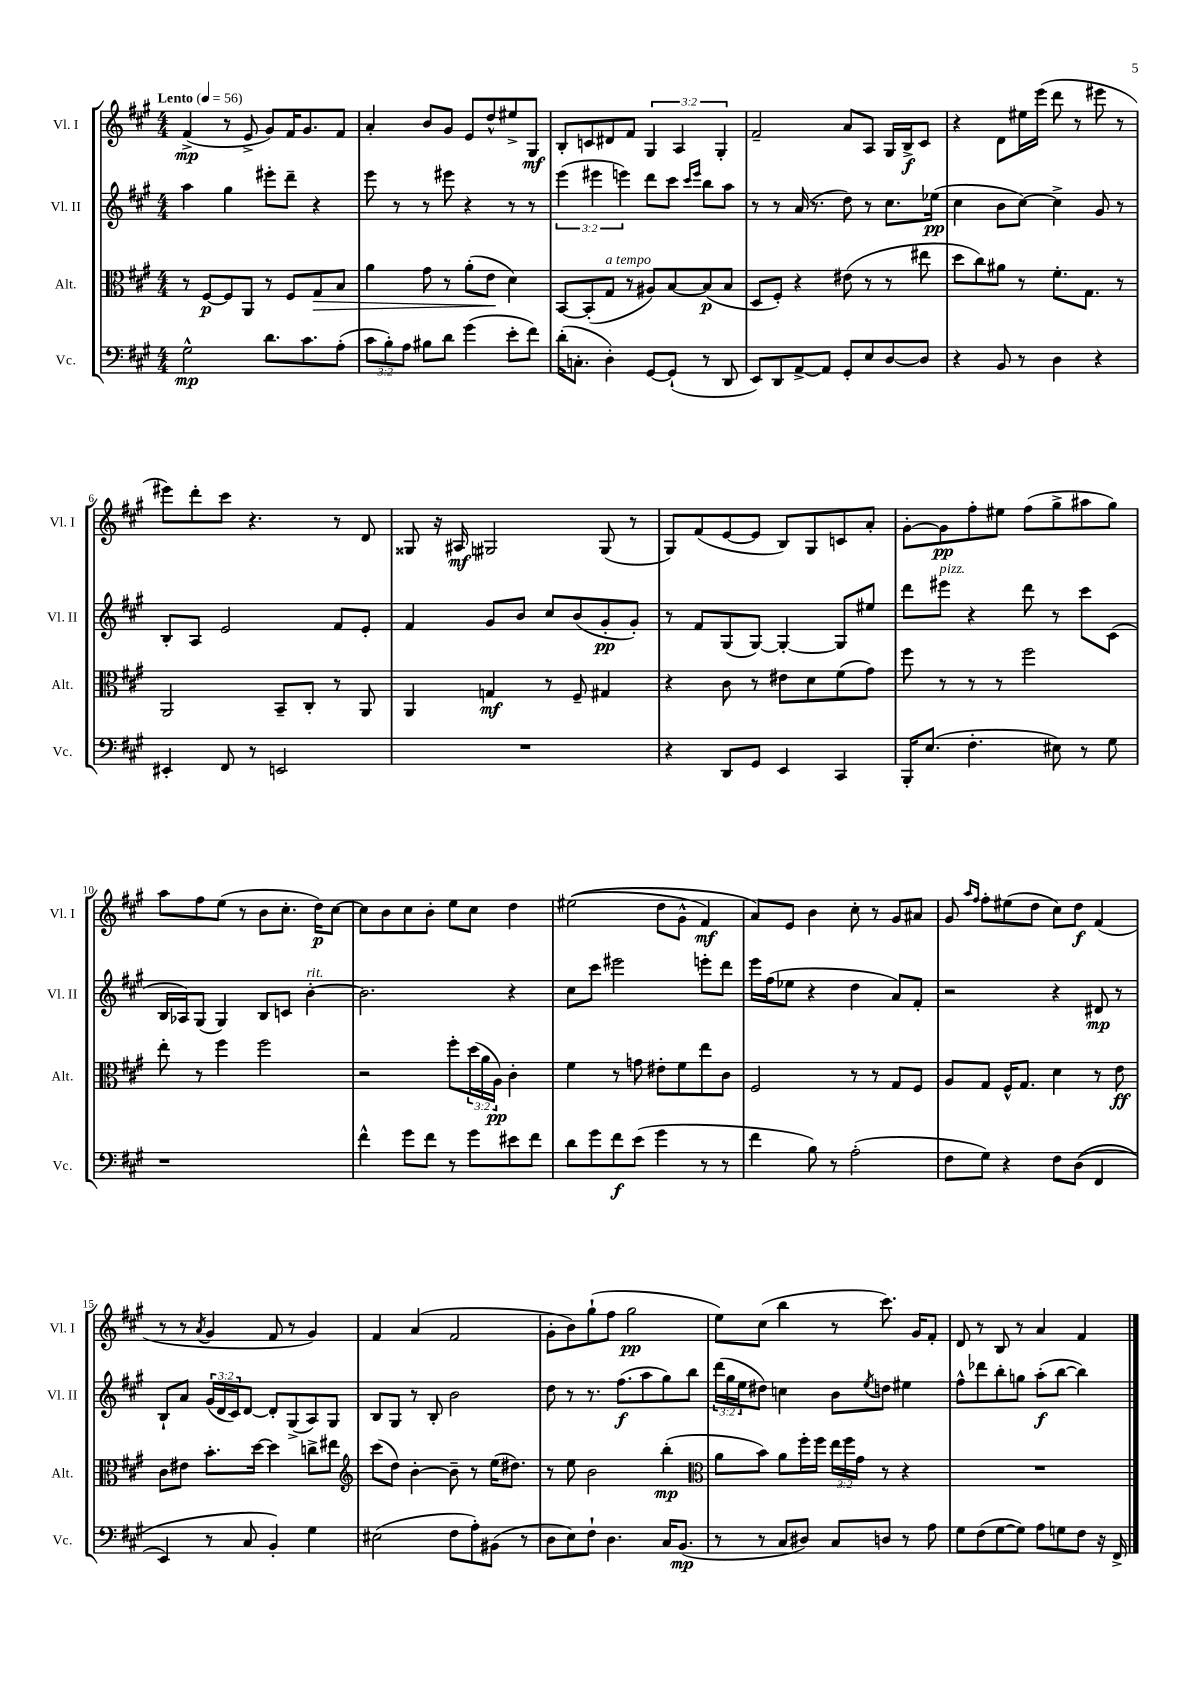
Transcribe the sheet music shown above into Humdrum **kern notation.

**kern	**dynam	**kern	**dynam	**kern	**dynam	**kern	**dynam
*part4	*part4	*part3	*part3	*part2	*part2	*part1	*part1
*staff4	*staff4	*staff3	*staff3	*staff2	*staff2	*staff1	*staff1
*I"Vc.	*	*I"Alt.	*	*I"Vl. II	*	*I"Vl. I	*
*I'Vc.	*	*I'Alt.	*	*I'Vl. II	*	*I'Vl. I	*
*clefF4	*	*clefC3	*	*clefG2	*	*clefG2	*
*k[f#c#g#]	*	*k[f#c#g#]	*	*k[f#c#g#]	*	*k[f#c#g#]	*
*M4/4	*	*M4/4	*	*M4/4	*	*M4/4	*
*MM56	*	*MM56	*	*MM56	*	*MM56	*
=1	=1	=1	=1	=1	=1	=1	=1
!	!	!	!	!	!	!LO:TX:a:B:t=Lento	!
2G#^^\	mp	8r	.	4aa\	.	(4f#^/	mp
.	.	[8F#/L	p	.	.	.	.
.	.	8F#/]	.	4gg#\	.	8r	.
.	.	8AA/J	.	.	.	8e^/	.
8.d\L	.	8r	.	8eee#X'\L	.	8g#/L)	.
.	.	8F#/L	.	8ddd~\J	.	16f#/K	.
8.c#\	.	.	.	.	.	8.g#/	.
!	!	!	!LO:HP:b	!	!	!	!
.	.	8G#/	>	4r	.	.	.
(8A'\J	.	8B/J	.	.	.	8f#/J	.
=2	=2	=2	=2	=2	=2	=2	=2
12c#\L	.	4a\	.	8eee\	.	4a'/	.
12B'\)	.	.	.	.	.	.	.
.	.	.	.	8r	.	.	.
12A\J	.	.	.	.	.	.	.
8B#X\L	.	8g#\	.	8r	.	8b/L	.
8d\J	.	8r	.	8eee#X\	.	8g#/J	.
(4g#\	.	(8a'\L	.	4r	.	8e/L	.
.	.	8e\J	.	.	.	8dd^^/	.
8e'\L	.	4d\)	]	8r	.	8ee#X^/	.
8f#\J)	.	.	.	8r	.	8G#/J	mf
=3	=3	=3	=3	=3	=3	=3	=3
(16d'\KL	.	[8BB/L	.	(6eee\	.	8B'/L	.
8.Cn'\J	.	.	.	.	.	.	.
.	.	(8BB'/]	.	.	.	8cn/	.
.	.	.	.	6eee#X\	.	.	.
!	!	!LO:TX:a:i:t=a tempo	!	!	!	!	!
4D'\)	.	8G#/J	.	.	.	8d#X/	.
.	.	.	.	6eeen\)	.	.	.
.	.	8r	.	.	.	8f#/J	.
[8GG#/L	.	8A#X/L)	.	8ddd\L	.	6G#/	.
(8GG#`/J]	.	[8B/	.	8ccc#\J	.	.	.
.	.	.	.	.	.	6A/	.
.	.	.	.	16qqccc#/LL	.	.	.
.	.	.	.	16qqeee/JJ	.	.	.
8r	.	(8B/]	p	8bb\L	.	.	.
.	.	.	.	.	.	6G#'/	.
8DD/	.	8B/J	.	8aa\J	.	.	.
=4	=4	=4	=4	=4	=4	=4	=4
8EE/L)	.	8D/L	.	8r	.	2f#~/	.
8DD/	.	8F#'/J)	.	8r	.	.	.
[8AA^/	.	4r	.	(16a/	.	.	.
.	.	.	.	8.r	.	.	.
8AA/J]	.	.	.	.	.	.	.
8GG#'/L	.	(8e#X\	.	8dd\)	.	8a/L	.
8E/	.	8r	.	8r	.	8A/J	.
[8D/	.	8r	.	8.cc#\L	.	16G#/LL	.
.	.	.	.	.	.	16B^/J	f
8D/J]	.	8ee#X\	.	.	.	8c#/J	.
.	.	.	.	(16ee-X\Jk	pp	.	.
=5	=5	=5	=5	=5	=5	=5	=5
4r	.	8dd\L	.	4cc#\	.	4r	.
.	.	8cc#\)	.	.	.	.	.
8BB/	.	8a#X\J	.	8b\L	.	8d\L	.
8r	.	8r	.	[8cc#\J)	.	16ee#X\L	.
.	.	.	.	.	.	(16eee\JJ	.
4D\	.	8.f#'\L	.	4cc#^\]	.	8ddd\	.
.	.	.	.	.	.	8r	.
.	.	8.G#\J	.	.	.	.	.
4r	.	.	.	8g#/	.	8eee#X\	.
.	.	8r	.	8r	.	8r	.
!!LO:LB:g=z
=6	=6	=6	=6	=6	=6	=6	=6
4EE#X'/	.	2AA/	.	8B'/L	.	8eee#X\L)	.
.	.	.	.	8A/J	.	8ddd'\	.
8FF#/	.	.	.	2e/	.	8ccc#\J	.
8r	.	.	.	.	.	4.r	.
2EEn/	.	8BB~/L	.	.	.	.	.
.	.	8C#'/J	.	.	.	.	.
.	.	8r	.	8f#/L	.	8r	.
.	.	8AA/	.	8e'/J	.	8d/	.
=7	=7	=7	=7	=7	=7	=7	=7
1r	.	4AA/	.	4f#/	.	8G##X/	.
.	.	.	.	.	.	16r	.
.	.	.	.	.	.	16A#X/	mf
.	.	4Gn/	mf	8g#/L	.	2G#X/	.
.	.	.	.	8b/J	.	.	.
.	.	8r	.	8cc#/L	.	.	.
.	.	8F#~/	.	(8b/	.	.	.
.	.	4G#X/	.	8g#'/	pp	(8G#/	.
.	.	.	.	8g#'/J)	.	8r	.
=8	=8	=8	=8	=8	=8	=8	=8
4r	.	4r	.	8r	.	8G#/L)	.
.	.	.	.	8f#/L	.	(8f#/	.
8DD/L	.	8c#\	.	(8G#/	.	[8e/	.
8GG#/J	.	8r	.	[8G#/J)	.	8e/J]	.
4EE/	.	8e#X\L	.	4G#'/_	.	8B/L)	.
.	.	8d\	.	.	.	8G#/	.
4CC#/	.	(8f#\	.	8G#/L]	.	8cn/	.
.	.	8g#\J)	.	8ee#X/J	.	8a'/J	.
=9	=9	=9	=9	=9	=9	=9	=9
16BBB'/KL	.	8ff#\	.	8ddd\L	.	[8g#'\L	.
(8.E/J	.	.	.	.	.	.	.
!	!	!	!	!LO:TX:a:i:t=pizz.	!	!	!
.	.	8r	.	8eee#X\J	.	8g#\]	pp
4.F#'\	.	8r	.	4r	.	8ff#'\	.
.	.	8r	.	.	.	8ee#X\J	.
.	.	2ff#\	.	8ddd\	.	(8ff#\L	.
8E#X\)	.	.	.	8r	.	8gg#^\	.
8r	.	.	.	8ccc#\L	.	8aa#X\	.
8G#\	.	.	.	(8c#\J	.	8gg#\J)	.
!!LO:LB:g=z
=10	=10	=10	=10	=10	=10	=10	=10
1r	.	8ee'\	.	16B/LL	.	8aa\L	.
.	.	.	.	16A-X/J)	.	.	.
.	.	8r	.	(8G#/J	.	8ff#\	.
.	.	4ff#\	.	4G#/)	.	(8ee\J	.
.	.	.	.	.	.	8r	.
.	.	2ff#\	.	8B/L	.	8b\L	.
.	.	.	.	8cn/J	.	8.cc#'\J	.
!	!	!	!	!LO:TX:a:i:t=rit.	!	!	!
.	.	.	.	[4b'\	.	.	.
.	.	.	.	.	.	16dd\KL)	p
.	.	.	.	.	.	[8cc#\J	.
=11	=11	=11	=11	=11	=11	=11	=11
4f#^^\	.	2r	.	2.b\]	.	8cc#\L]	.
.	.	.	.	.	.	8b\	.
8g#\L	.	.	.	.	.	8cc#\	.
8f#\J	.	.	.	.	.	8b'\J	.
8r	.	8ff#'\L	.	.	.	8ee\L	.
8g#\L	.	(24dd\L	.	.	.	8cc#\J	.
.	.	24a\	.	.	.	.	.
.	.	24A\JJ)	pp	.	.	.	.
8e#X\	.	4c#'\	.	4r	.	4dd\	.
8f#\J	.	.	.	.	.	.	.
=12	=12	=12	=12	=12	=12	=12	=12
8d\L	.	4f#\	.	8cc#\L	.	((2ee#X\	.
8g#\	.	.	.	8ccc#\J	.	.	.
8f#\	f	8r	.	2eee#X\	.	.	.
(8e\J	.	8gn\	.	.	.	.	.
4g#\	.	8e#X'\L	.	.	.	8dd\L	.
.	.	8f#\	.	.	.	8g#^^\J	.
8r	.	8ee\	.	8eeen'\L	.	4f#/)	mf
8r	.	8c#\J	.	8ddd\J	.	.	.
=13	=13	=13	=13	=13	=13	=13	=13
4f#\	.	2F#/	.	16eee\LL	.	8a/L)	.
.	.	.	.	(16ff#\J	.	.	.
.	.	.	.	8ee-X\J	.	8e/J	.
8B\)	.	.	.	4r	.	4b\	.
8r	.	.	.	.	.	.	.
(2A'\	.	8r	.	4dd\	.	8cc#'\	.
.	.	8r	.	.	.	8r	.
.	.	8G#/L	.	8a/L)	.	8g#/L	.
.	.	8F#/J	.	8f#'/J	.	8a#X/J	.
=14	=14	=14	=14	=14	=14	=14	=14
8F#\L	.	8A/L	.	2r	.	8g#/	.
.	.	.	.	.	.	16qqaa/LL	.
.	.	.	.	.	.	16qqff#/JJ	.
8G#\J)	.	8G#/J	.	.	.	8ff#'\L	.
4r	.	16F#^^/KL	.	.	.	(8ee#X\	.
.	.	8.G#/J	.	.	.	.	.
.	.	.	.	.	.	8dd\J	.
8F#\L	.	4d\	.	4r	.	8cc#\L)	.
((8D\J	.	.	.	.	.	8dd\J	f
4FF#/	.	8r	.	8d#X/	mp	(4f#/	.
.	.	8e\	ff	8r	.	.	.
!!LO:LB:g=z
=15	=15	=15	=15	=15	=15	=15	=15
4EE/)	.	8c#\L	.	8B`/L	.	8r	.
.	.	8e#X\J	.	8a/J	.	8r	.
.	.	.	.	.	.	8qa/	.
8r	.	8.b'\L	.	(24g#/LL	.	4g#/	.
.	.	.	.	24d/	.	.	.
.	.	.	.	24c#/J)	.	.	.
8C#/	.	.	.	[8d/J	.	.	.
.	.	[16dd\Jk	.	.	.	.	.
4BB'/)	.	4dd\]	.	8d'/L]	.	8f#/	.
.	.	.	.	(8G#^/	.	8r	.
4G#\	.	8ccn^\L	.	8A/)	.	4g#/)	.
.	.	8ee#X\J	.	8G#/J	.	.	.
=16	=16	=16	=16	=16	=16	=16	=16
*	*	*clefG2	*	*	*	*	*
(2E#X\	.	(8ccc#\L	.	8B/L	.	4f#/	.
.	.	8dd\J)	.	8G#/J	.	.	.
.	.	[4b'\	.	8r	.	(4a/	.
.	.	.	.	8B'/	.	.	.
8F#\L	.	8b~\]	.	2b\	.	2f#/	.
8A'\)	.	8r	.	.	.	.	.
(8BB#X\J	.	(16ee\KL	.	.	.	.	.
.	.	8.dd#X\J)	.	.	.	.	.
8r	.	.	.	.	.	.	.
=17	=17	=17	=17	=17	=17	=17	=17
8D\L	.	8r	.	8dd\	.	8g#'\L	.
8E\)	.	8ee\	.	8r	.	8b\)	.
8F#`\J	.	2b\	.	8.r	.	(8gg#`\	.
4.D\	.	.	.	.	.	8ff#\J	.
.	.	.	.	(8.ff#\L	f	.	.
.	.	.	.	.	.	2gg#\	pp
.	.	.	.	8aa\	.	.	.
16C#/KL	.	(4bb'\	mp	8gg#\)	.	.	.
(8.BB/J	mp	.	.	.	.	.	.
.	.	.	.	8bb\J	.	.	.
=18	=18	=18	=18	=18	=18	=18	=18
*	*	*clefC3	*	*	*	*	*
8r	.	8a\L	.	(24ddd\LL	.	8ee\L)	.
.	.	.	.	24gg#\	.	.	.
.	.	.	.	24ee\J	.	.	.
8r	.	8b\J)	.	8dd#X\J)	.	(8cc#\J	.
8C#/L	.	8a\L	.	4ccn\	.	4bb\	.
8D#X/J)	.	16ff#'\L	.	.	.	.	.
.	.	16ff#\JJ	.	.	.	.	.
8C#/L	.	24ee\LL	.	8b\L	.	8r	.
.	.	24ff#\	.	.	.	.	.
.	.	24g#\JJ	.	.	.	.	.
.	.	.	.	8qee/	.	.	.
8Dn/J	.	8r	.	8ddn\J	.	8.ccc#\)	.
8r	.	4r	.	4ee#X\	.	.	.
.	.	.	.	.	.	16g#/KL	.
8A\	.	.	.	.	.	8f#'/J	.
=19	=19	=19	=19	=19	=19	=19	=19
8G#\L	.	1r	.	8ff#^^\L	.	8d/	.
(8F#\	.	.	.	8ddd-X\	.	8r	.
[8G#\	.	.	.	8bb'\	.	8B/	.
8G#\J])	.	.	.	8ggn\J	.	8r	.
8A\L	.	.	.	(8aa'\L	f	4a/	.
8Gn\	.	.	.	[8bb\J	.	.	.
8F#\J	.	.	.	4bb\])	.	4f#/	.
16r	.	.	.	.	.	.	.
16FF#^/	.	.	.	.	.	.	.
==	==	==	==	==	==	==	==
*-	*-	*-	*-	*-	*-	*-	*-
